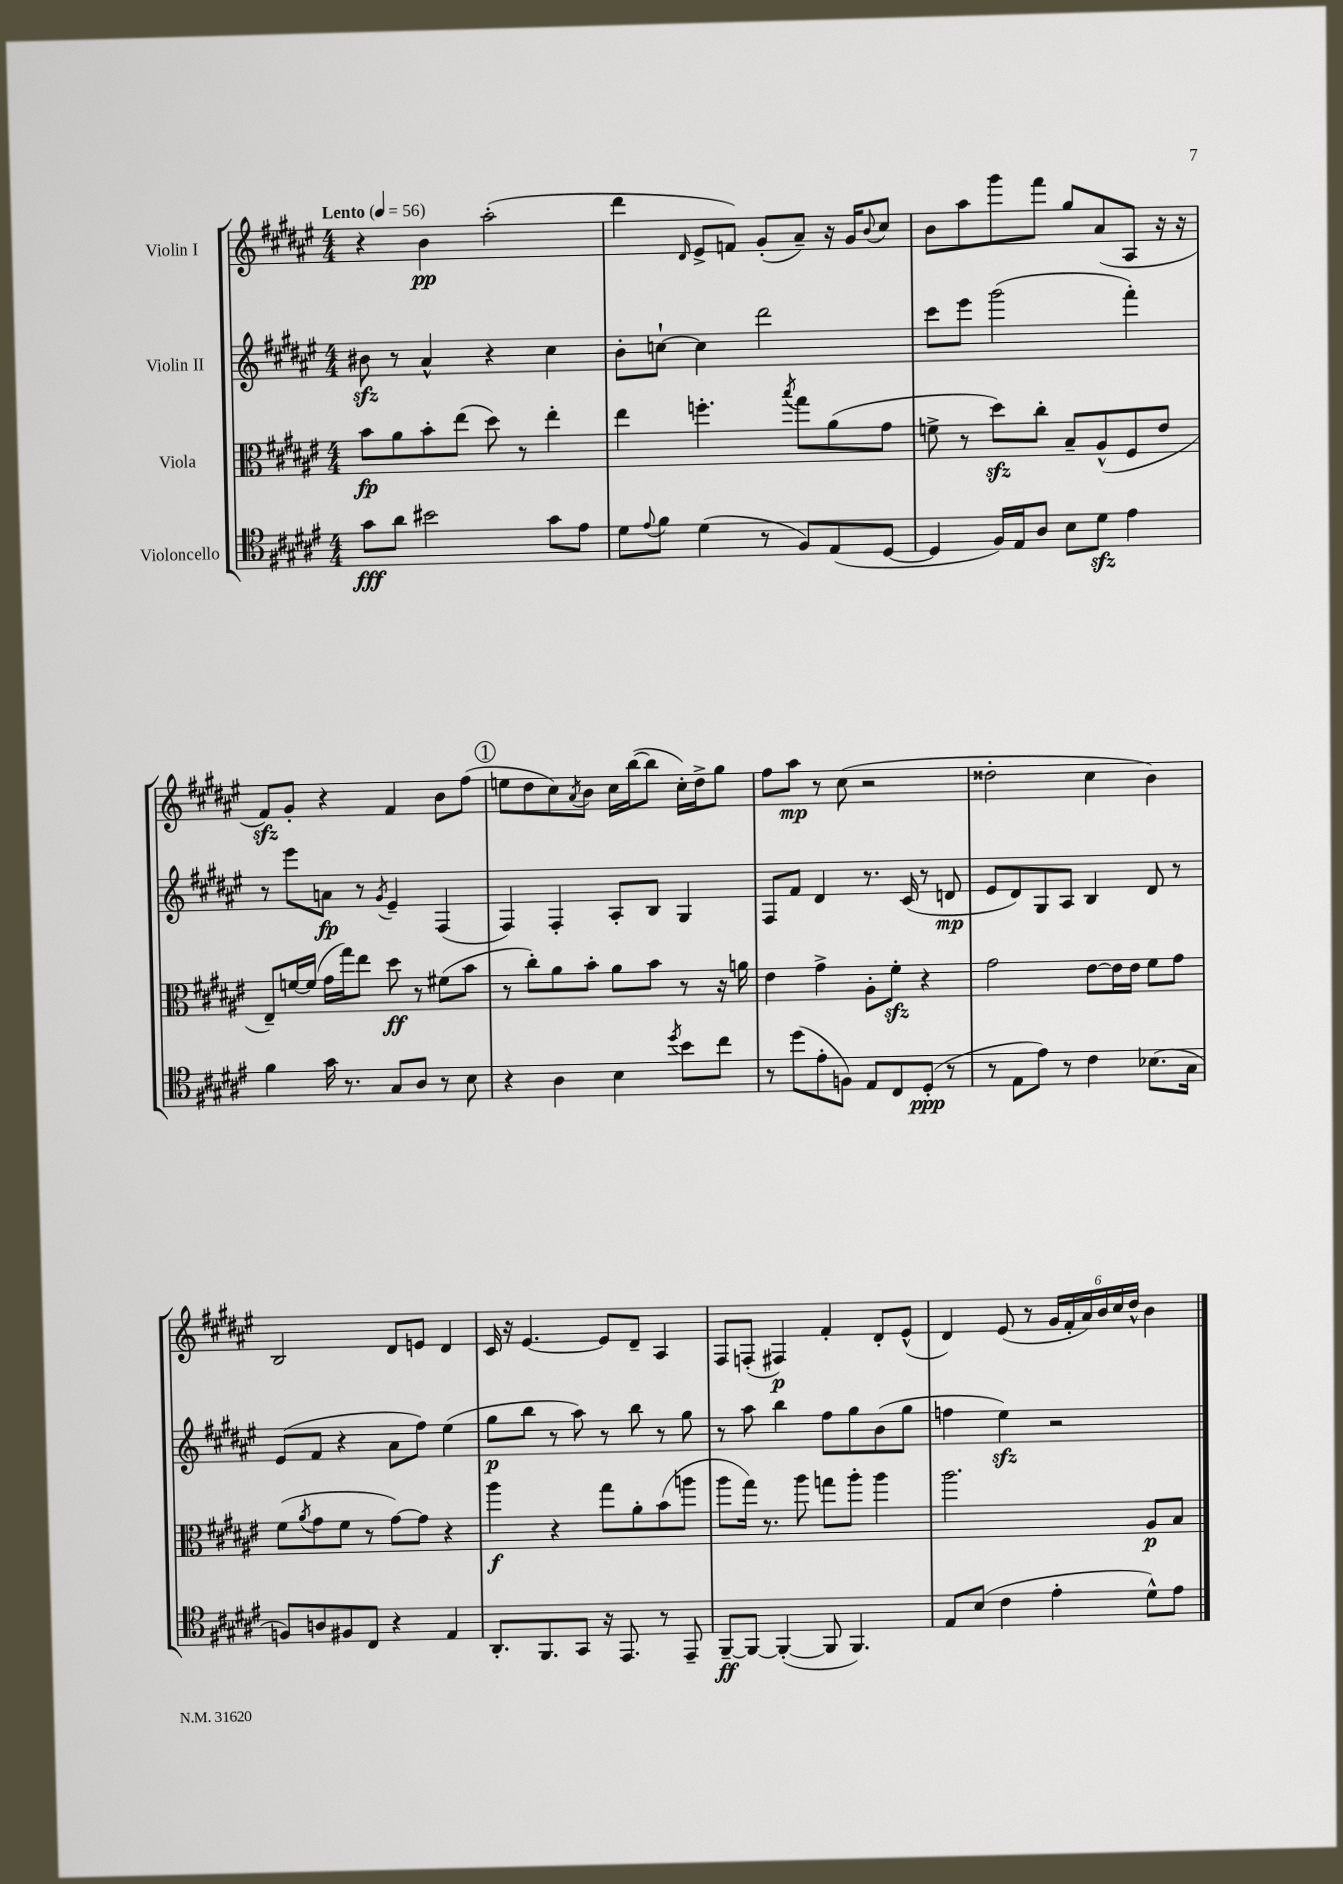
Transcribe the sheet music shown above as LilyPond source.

<<
\new StaffGroup <<
\new Staff = "s0" \with { instrumentName = "Violin I" } {
    \clef treble \key fis \major \numericTimeSignature \time 4/4 \tempo "Lento" 4 = 56
    r4 b'4\pp ais''2-.( |
    dis'''4 \grace { dis'16 } eis'8-> f'8) gis'8-.( ais'8--) r16 gis'16 \appoggiatura { b'8 } cis''8 |
    b'8 ais''8 gis'''8 fis'''8 gis''8 ais'8( ais8 r16 r16 |
    fis'8\sfz) gis'8-. r4 fis'4 b'8 fis''8( |
    \mark \markup { \circle "1" } e''8 dis''8 cis''8) \acciaccatura { ais'8 } b'8 cis''16 b''16~( b''8 cis''16-.) dis''16-> gis''8 |
    fis''8 ais''8\mp r8 cis''8( r2 |
    disis''2-. cis''4 b'4) |
    b2 dis'8 e'8 dis'4 |
    cis'16 r16 eis'4.~ eis'8 dis'8-- ais4 |
    fis8 f8-.( fis4\p) fis'4-. dis'8-. eis'8-^( |
    dis'4) eis'8( r8 \tuplet 6/4 { gis'16 fis'16-. ais'16) b'16 cis''16 dis''16-^ } b'4 \bar "|." |
}
\new Staff = "s1" \with { instrumentName = "Violin II" } {
    \clef treble \key fis \major \numericTimeSignature \time 4/4
    bis'8\sfz r8 ais'4-^ r4 cis''4 |
    b'8-. c''8~-! c''4 dis'''2 |
    cis'''8 eis'''8 gis'''2( fis'''4-.) |
    r8 eis'''8 a'8\fp r8 \acciaccatura { gis'8 } eis'4-- fis4( |
    \mark \markup { \circle "1" } fis4) fis4-. ais8-. b8 gis4 |
    fis8 fis'8 dis'4 r8. cis'16( r8 d'8\mp |
    eis'8 dis'8) gis8 ais8 b4 dis'8 r8 |
    eis'8( fis'8 r4 ais'8 fis''8) eis''4( |
    gis''8\p b''8 r8 ais''8) r8 b''8 r8 gis''8 |
    r8 ais''8 b''4 fis''8 gis''8 b'8( gis''8 |
    f''4 eis''4\sfz) r2 \bar "|." |
}
\new Staff = "s2" \with { instrumentName = "Viola" } {
    \clef alto \key fis \major \numericTimeSignature \time 4/4
    b'8\fp ais'8 b'8-. eis''8( dis''8) r8 eis''4-. |
    eis''4 f''4.-. \acciaccatura { b''8 } gis''8 ais'8( gis'8 |
    f'8-> r8 dis''8\sfz) cis''8-. b8-- ais8-^( fis8 eis'8 |
    eis8--) f'16~ f'16( gis'16 gis''16) eis''8 dis''8\ff r8 fis'8( b'8 |
    \mark \markup { \circle "1" } r8 cis''8-.) ais'8 b'8-. ais'8 b'8 r8 r16 a'16 |
    eis'4 gis'4-> ais8-. fis'8-.\sfz r4 |
    gis'2 eis'8~ eis'16 eis'16 fis'8 gis'8 |
    fis'8( \acciaccatura { ais'8 } gis'8 fis'8 r8 gis'8~) gis'8 r4 |
    ais''4\f r4 gis''8 ais'8-. b'8( a''8 |
    ais''8 gis''16) r8. ais''8 g''8 ais''8-. ais''4 |
    ais''2. ais8\p b8 \bar "|." |
}
\new Staff = "s3" \with { instrumentName = "Violoncello" } {
    \clef tenor \key fis \major \numericTimeSignature \time 4/4
    gis'8\fff ais'8 bis'2 gis'8 eis'8 |
    dis'8 \appoggiatura { eis'8 } fis'8 dis'4( r8 fis8) eis8( dis8~ |
    dis4 fis16) eis16 ais8 b8 dis'8\sfz eis'4 |
    fis'4 gis'16 r8. gis8 ais8 r8 b8 |
    \mark \markup { \circle "1" } r4 ais4 b4 \acciaccatura { dis''8 } b'8 cis''8 |
    r8 dis''8( eis'8-. f8) eis8 cis8 dis8-.\ppp( r8 |
    r8 eis8 eis'8) r8 cis'4 bes8.( gis16 |
    f8) a8 fis8 cis8 r4 eis4 |
    ais,8.-. fis,8. gis,8 r16 eis,8. r8 eis,8-- |
    fis,8~--\ff fis,8~ fis,4~-.( fis,8 fis,4.) |
    eis8 b8( cis'4 eis'4-. dis'8-^) eis'8 \bar "|." |
}
>>
>>
\layout { \context { \Score \remove "Bar_number_engraver" } }
